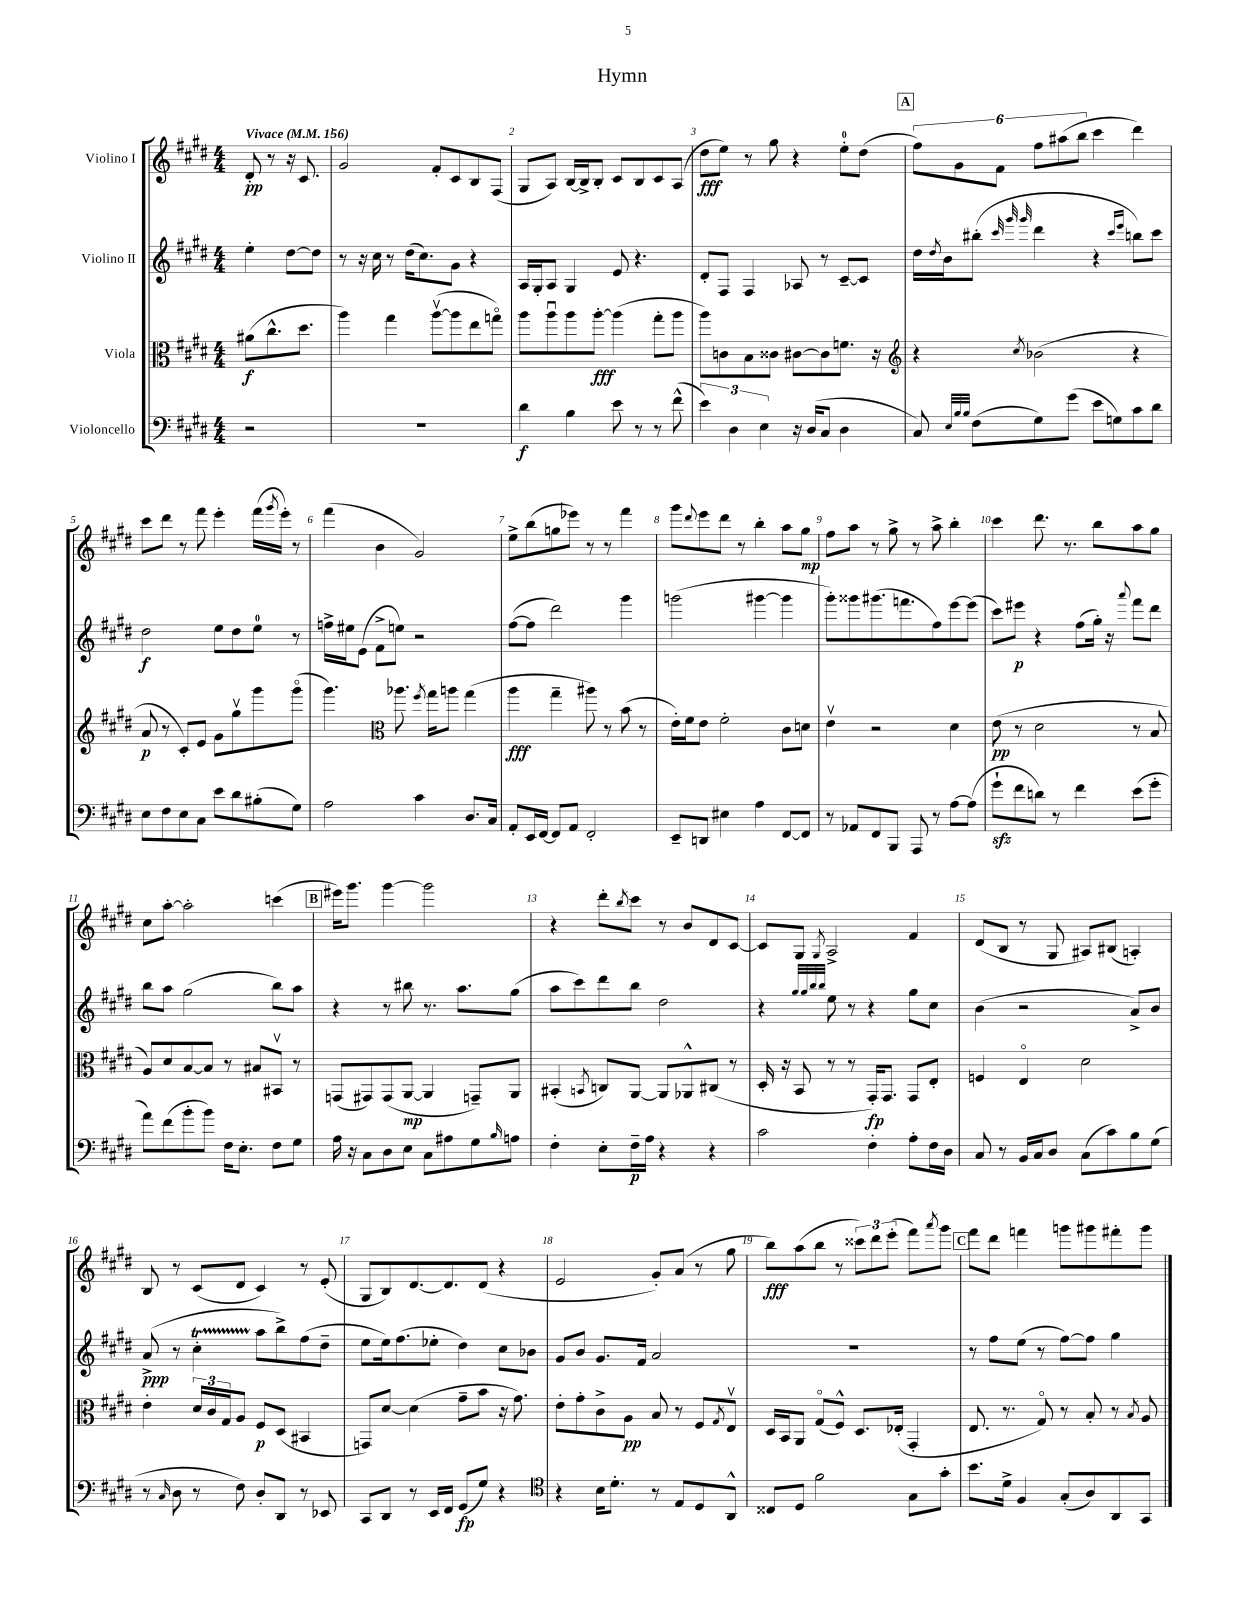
\header { title = "Hymn" }
<<
\new StaffGroup <<
\new Staff = "s0" \with { instrumentName = "Violino I" } {
    \clef treble \key e \major \numericTimeSignature \time 4/4 \partial 2 \tempo "Vivace" 4 = 156
    dis'8-.\pp r8 r16 cis'8. |
    gis'2 fis'8-. cis'8 b8 fis8( |
    gis8 a8) b16~ b16-> b8-. cis'8 b8 cis'8 a8( |
    dis''8\fff e''8) r8 gis''8 r4 e''8-0-. dis''8( |
    \mark \markup { \box "A" } \tuplet 6/4 { fis''8) gis'8 fis'8 fis''8 ais''8( b''8 } cis'''4 dis'''4) |
    cis'''8 dis'''8 r8 fis'''8 e'''4-. fis'''16( \acciaccatura { gis'''8 } e'''16-.) r8 |
    fis'''4( b'4 gis'2) |
    e''8-> b''8( g''8 ees'''8) r8 r8 fis'''4 |
    gis'''8 \appoggiatura { dis'''8 } e'''8 dis'''8 r8 b''4-. a''8 gis''8\mp |
    fis''8 a''8 r8 gis''8-> r8 a''8-> b''4-. |
    cis'''4 dis'''8. r8. b''8 a''8 gis''8 |
    cis''8 a''8~-. a''2-. c'''4( |
    \mark \markup { \box "B" } eis'''16) gis'''8. gis'''4~ gis'''2 |
    r4 dis'''8-. \acciaccatura { b''8 } cis'''8 r8 b'8 dis'8 cis'8~ |
    cis'8 gis8 \acciaccatura { gis8 } a2-> fis'4 |
    dis'8( b8 r8 gis8 ais8) bis8( a4-.) |
    b8 r8 cis'8( dis'8 cis'4) r8 e'8-.( |
    gis8 b8) dis'8.~ dis'8. dis'8( r4 |
    e'2 gis'8-.) a'8( r8 gis''8 |
    b''8\fff) a''8( b''8 r8 \tuplet 3/2 { cisis'''8) dis'''8 e'''8-.( } fis'''8) \acciaccatura { a'''8 } gis'''8 |
    \mark \markup { \box "C" } fis'''8 dis'''8 f'''4 g'''8 gis'''8 fis'''8-. gis'''8 \bar "|." |
}
\new Staff = "s1" \with { instrumentName = "Violino II" } {
    \clef treble \key e \major \numericTimeSignature \time 4/4 \partial 2
    e''4-. dis''8~ dis''8 |
    r8 r16 cis''16 r8 dis''16( cis''8.) gis'8 r4 |
    a16 gis16-. a8 gis4 e'8 r4. |
    dis'8-. fis8 fis4 aes8 r8 cis'8~-- cis'8 |
    \mark \markup { \box "A" } dis''16 \acciaccatura { dis''8 } b'16 bis''8-.( \grace { cis'''32 gis'''32 gis'''32 } dis'''4 r4 \grace { cis'''16 e'''16 } b''8) cis'''8 |
    dis''2\f e''8 dis''8 e''8-0 r8 |
    f''16-> eis''16 e'8( fis'8-> e''8) r2 |
    fis''8~( fis''8 dis'''2) gis'''4 |
    g'''2( gis'''4~ gis'''4 |
    gis'''8-.) gisis'''8 gis'''8.( f'''8. fis''8) e'''8~ e'''8( |
    cis'''8) eis'''8\p r4 fis''8( gis''16-.) r16 \appoggiatura { a'''8 } fis'''8 dis'''8 |
    b''8 a''8 gis''2( b''8) a''8 |
    \mark \markup { \box "B" } r4 r8 bis''8 r8. a''8. gis''8( |
    a''8 cis'''8) dis'''8 b''8 dis''2 |
    r4 \grace { gis''32 gis''32 b''32 b''32 } e''8 r8 r4 gis''8 cis''8 |
    b'4( r2 a'8->) b'8 |
    a'8->\ppp( r8 cis''4-.\startTrillSpan a''8\stopTrillSpan b''8->) fis''8( dis''8-- |
    e''8 e''16) fis''8.( ees''8-. dis''4) cis''8 bes'8 |
    gis'8 b'8 gis'8. fis'16 a'2 |
    R1 |
    \mark \markup { \box "C" } r8 fis''8 e''8( r8 fis''8~) fis''8 gis''4 \bar "|." |
}
\new Staff = "s2" \with { instrumentName = "Viola" } {
    \clef alto \key e \major \numericTimeSignature \time 4/4 \partial 2
    ais'8\f( cis''8.-^ dis''8. |
    a''4) gis''4 a''8~\upbow( a''8 e''8 g''8\flageolet) |
    a''8 a''8\downbow a''8 a''8~-.\fff a''4( gis''8-. a''8 |
    a''8) c'8 b8 cisis'8 cis'8~ cis'8 f'8. r16 |
    \mark \markup { \box "A" } \clef treble r4 \acciaccatura { cis''8 } bes'2( r4 |
    a'8\p r8 cis'8-.) e'8 gis'8 gis''8\upbow gis'''8 gis'''8\flageolet( |
    gis'''4.) \clef alto aes''8. \acciaccatura { fis''8 } gis''16 a''8 gis''4( |
    a''4\fff gis''4-- ais''8) r8 b'8( r8 |
    e'16-.) fis'16 e'8 fis'2-. cis'8 d'8 |
    e'4\upbow r2 dis'4 |
    e'8\pp( r8 dis'2 r8 b8 |
    a8) dis'8 b8~ b8 r8 bis8 bis,8\upbow r8 |
    \mark \markup { \box "B" } g,8( gis,8) gis,8( a,8~\mp a,4 g,8--) a,8 |
    bis,4-.( \acciaccatura { b,8 } c8) a,8~ a,8 aes,8-^ cis8( r8 |
    dis16-. r16 b,8 r8 r8 gis,16-.\fp) gis,8. gis,8 e8-. |
    f4 e4\flageolet dis'2 |
    e'4-. \tuplet 3/2 { dis'16 cis'16 gis16 } a8 fis8\p dis8( bis,4 |
    g,8) dis'8~ dis'4( gis'8-- b'8 r16 gis'8.) |
    e'8-. gis'8-. cis'8-> a8\pp b8 r8 fis8 \acciaccatura { gis8 } e8\upbow |
    dis16 b,16 a,8 gis8\flageolet( fis8-^) dis8. ees16-.( gis,4-. |
    \mark \markup { \box "C" } e8. r8. gis8\flageolet) r8 b8-. r8 \acciaccatura { b8 } a8 \bar "|." |
}
\new Staff = "s3" \with { instrumentName = "Violoncello" } {
    \clef bass \key e \major \numericTimeSignature \time 4/4 \partial 2
    r2 |
    R1 |
    dis'4\f b4 e'8 r8 r8 fis'8-^( |
    \tuplet 3/2 { e'4) dis4 e4 } r16 dis16( cis8 dis4 |
    \mark \markup { \box "A" } cis8) \grace { e32 b32 b32 } fis8( gis8) gis'8( e'8 g8) cis'8 dis'8 |
    e8 fis8 e8 cis8 e'8 dis'8 bis8-.( gis8) |
    a2 cis'4 dis8. cis16 |
    a,8-. e,16 fis,16~ fis,8 a,8 fis,2-. |
    e,8-- d,8 eis4 a4 fis,8~ fis,8 |
    r8 aes,8 fis,8 b,,8 a,,8 r8 a8~ a8( |
    gis'8-!\sfz fis'8 d'8) r8 fis'4 e'8( gis'8-. |
    a'8) fis'8( b'8-. b'8) fis16 e8.-. fis8 gis8 |
    \mark \markup { \box "B" } a16 r16 cis8 dis8 e8 cis8 ais8 gis8 \grace { b16 } a8 |
    fis4-. e8-. fis16--\p a16 r4 r4 |
    cis'2 fis4-. a8-. fis16 dis16 |
    cis8 r8 b,16 cis16 dis8 cis8( cis'8) b8 gis8( |
    r8 \grace { cis16 } dis8 r8 fis8) dis8-. dis,8 r8 ees,8 |
    cis,8 dis,8 r8 e,16 fis,16 gis,8\fp( gis8) r4 |
    \clef tenor r4 b16 dis'8.-. r8 e8 dis8 a,8-^ |
    cisis8 dis8 fis'2 gis8 gis'8-. |
    \mark \markup { \box "C" } b'8. dis'16-> fis4 gis8-.( a8) a,8 gis,8 \bar "|." |
}
>>
>>
\layout { \context { \Score \override BarNumber.break-visibility = ##(#f #t #t) barNumberVisibility = #all-bar-numbers-visible } }
